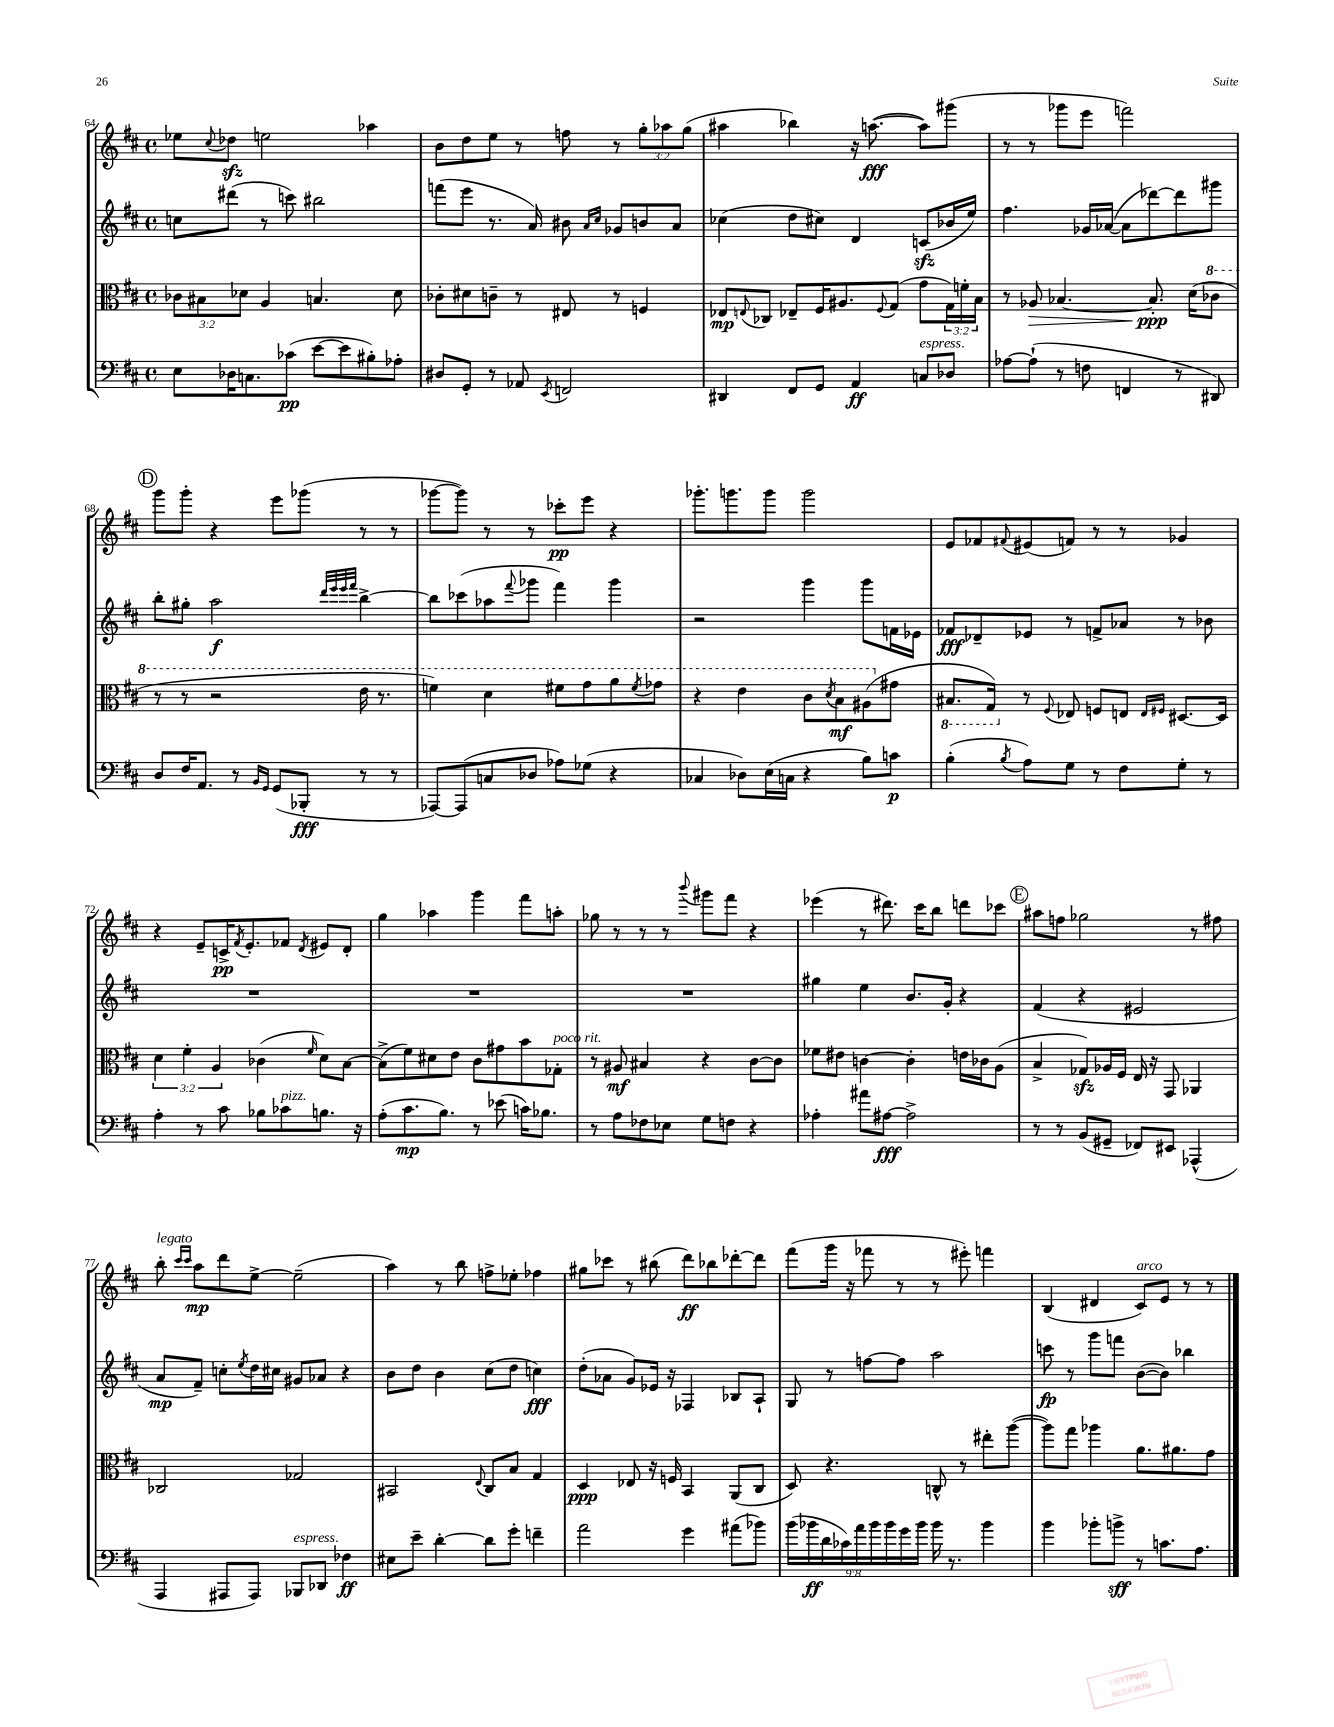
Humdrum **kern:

**kern	**dynam	**kern	**dynam	**kern	**dynam	**kern	**dynam
*part4	*part4	*part3	*part3	*part2	*part2	*part1	*part1
*staff4	*staff4	*staff3	*staff3	*staff2	*staff2	*staff1	*staff1
*clefF4	*	*clefC3	*	*clefG2	*	*clefG2	*
*k[f#c#]	*	*k[f#c#]	*	*k[f#c#]	*	*k[f#c#]	*
*M4/4	*	*M4/4	*	*M4/4	*	*M4/4	*
*met(c)	*	*met(c)	*	*met(c)	*	*met(c)	*
=64	=64	=64	=64	=64	=64	=64	=64
8E\L	.	12c-X\L	.	8ccn\L	.	8ee-X\L	.
.	.	12B#X\	.	.	.	.	.
.	.	.	.	.	.	8qqcc#/	.
16D-X\K	.	.	.	(8ddd#X\J	.	8dd-Xzz\J	.
.	.	12d-X\J	.	.	.	.	.
8.Cn\	.	.	.	.	.	.	.
.	.	4A/	.	8r	.	2een\	.
(8c-X\J	pp	.	.	8cccn\)	.	.	.
[8e\L	.	4.Bn/	.	2bb#X\	.	.	.
8e\]	.	.	.	.	.	.	.
8B#X'\)	.	.	.	.	.	4aa-X\	.
8A-X'\J	.	8d-\	.	.	.	.	.
=65	=65	=65	=65	=65	=65	=65	=65
8D#X/L	.	8c-X'\L	.	(8fffn\L	.	8b\L	.
8GG'/J	.	8d#X\	.	8eee\J	.	8dd\	.
8r	.	8cn~\J	.	8.r	.	8ee\J	.
8AA-X/	.	8r	.	.	.	8r	.
.	.	.	.	16a/)	.	.	.
8qEE/	.	.	.	.	.	.	.
2FFn/	.	8E#X/	.	8b#X\	.	8ffn\	.
.	.	.	.	16qqa/LL	.	.	.
.	.	.	.	16qqcc#/JJ	.	.	.
.	.	8r	.	8g-X/L	.	8r	.
.	.	4Fn/	.	8bn/	.	12gg'\L	.
.	.	.	.	.	.	12aa-X\	.
.	.	.	.	8a/J	.	.	.
.	.	.	.	.	.	(12gg\J	.
=66	=66	=66	=66	=66	=66	=66	=66
4DD#X/	.	8E-X/L	mp	(4cc-X\	.	4aa#X\	.
.	.	8qqEn/	.	.	.	.	.
.	.	8C-X/J	.	.	.	.	.
8FF#/L	.	8E-X~/L	.	8dd\L	.	4bb-X\)	.
8GG/J	.	16F#/K	.	8cc#X\J)	.	.	.
.	.	8.A#X/	.	.	.	.	.
4AA/	ff	.	.	4d/	.	16r	.
.	.	.	.	.	.	([8.aan\	fff
.	.	8qqF#/	.	.	.	.	.
.	.	(8G/J	.	.	.	.	.
!LO:TX:a:i:t=espress.	!	!	!	!	!	!	!
8Cn/L	.	8g\L	.	(8cnzz/L	.	8aa\L])	.
8D-X/J	.	24G\L)	.	16b-X/L	.	(8ggg#X\J	.
.	.	24fn'\	.	.	.	.	.
.	.	.	.	16ee/JJ)	.	.	.
.	.	24B\JJ	.	.	.	.	.
=67	=67	=67	=67	=67	=67	=67	=67
[8A-X\L	.	8r	.	4.ff#\	.	8r	.
!	!	!	!LO:HP:b	!	!	!	!
(8A-`\J]	.	8A-X/	>	.	.	8r	.
8r	.	[4.B-X/	.	.	.	8ggg-X\L	.
8Fn\	.	.	.	16g-X/LL	.	8eee\J	.
.	.	.	.	([16a-X/JJ	.	.	.
4FFn/	.	.	.	8a-\L]	.	2fffn\)	.
.	.	8.B-'/]	ppp	[8ddd-X\)	.	.	.
8r	.	.	.	8ddd-\]	.	.	.
.	.	(16d\KL	]	.	.	.	.
*	*	*8va	*	*	*	*	*
8DD#X/)	.	8cc-X\J	.	8ggg#X\J	.	.	.
!!LO:LB:g=z
!!LO:REH:place=s1:t=D
=68	=68	=68	=68	=68	=68	=68	=68
8D/L	.	8r	.	8bb'\L	.	8ggg\L	.
16F#/K	.	8r	.	8gg#X'\J	.	8ggg'\J	.
8.AA/J	.	.	.	.	.	.	.
.	.	2r	.	2aa\	f	4r	.
8r	.	.	.	.	.	.	.
16qqBB/LL	.	.	.	.	.	.	.
16qqGG/JJ	.	.	.	.	.	.	.
(8GG/L	.	.	.	.	.	8eee\L	.
8BBB-X'/J	fff	.	.	.	.	(8ggg-X\J	.
.	.	.	.	32qqddd/LLL	.	.	.
.	.	.	.	32qqeee/	.	.	.
.	.	.	.	32qqeee/	.	.	.
.	.	.	.	32qqfff#/JJJ	.	.	.
8r	.	16ee\	.	[4bb^\	.	8r	.
.	.	8.r	.	.	.	.	.
8r	.	.	.	.	.	8r	.
=69	=69	=69	=69	=69	=69	=69	=69
[8AAA-X/L)	.	4ffn\)	.	8bb\L]	.	[8ggg-X\L	.
(8AAA-/]	.	.	.	(8ccc-X\	.	8ggg-\J])	.
8Cn/	.	4dd\	.	8aa-X\	.	8r	.
.	.	.	.	8qqfff#/	.	.	.
8D-X/J	.	.	.	8ggg-X\J	.	8r	.
8A-X\L)	.	8ff#X\L	.	4fff#\)	.	8ccc-X'\L	pp
(8G-X\J	.	8gg\	.	.	.	8eee\J	.
4r	.	8aa\	.	4ggg-\	.	4r	.
.	.	8qff#/	.	.	.	.	.
.	.	8gg-X\J	.	.	.	.	.
=70	=70	=70	=70	=70	=70	=70	=70
4C-X/	.	4r	.	2r	.	8.ggg-X'\L	.
.	.	.	.	.	.	8.gggn\	.
8D-X\L)	.	4ee\	.	.	.	.	.
(16E\L	.	.	.	.	.	8ggg\J	.
16Cn\JJ	.	.	.	.	.	.	.
4r	.	8cc#\L	.	4ggg\	.	2ggg\	.
.	.	8qdd/	.	.	.	.	.
.	.	8b\	mf	.	.	.	.
8B\L)	.	(8a#X\	.	8ggg\L	.	.	.
*	*	*X8va	*	*	*	*	*
8cn\J	p	8g#X\J	.	16fn\L	.	.	.
.	.	.	.	16e-X\JJ	.	.	.
=71	=71	=71	=71	=71	=71	=71	=71
*	*	*8ba	*	*	*	*	*
(4B'\	.	8.BB#X/L	.	8f-X/L	fff	8e/L	.
.	.	.	.	8d-X~/	.	8f-X/	.
.	.	16GG/Jk)	.	.	.	.	.
8qB/	.	.	.	.	.	8qqf#X/	.
*	*	*X8ba	*	*	*	*	*
8A\L)	.	8r	.	8e-X/J	.	(8e#X/	.
.	.	8qqF#/	.	.	.	.	.
8G\J	.	8E-X/	.	8r	.	8fn/J)	.
8r	.	8Fn/L	.	8fn^/L	.	8r	.
8F#\L	.	8En/J	.	8a-X/J	.	8r	.
.	.	16qqE/LL	.	.	.	.	.
.	.	16qqF#X/JJ	.	.	.	.	.
8G'\J	.	[8.D#X/L	.	8r	.	4g-X/	.
8r	.	.	.	8b-X\	.	.	.
.	.	16D#/Jk]	.	.	.	.	.
!!LO:LB:g=z
=72	=72	=72	=72	=72	=72	=72	=72
4A'\	.	6d\	.	1r	.	4r	.
.	.	6f#'\	.	.	.	.	.
8r	.	.	.	.	.	8e~/L	.
.	.	6A/	.	.	.	.	.
8c#\	.	.	.	.	.	16cn^/K	pp
.	.	.	.	.	.	8qf#/	.
.	.	.	.	.	.	8.e'/	.
8B-X\L	.	(4c-X\	.	.	.	.	.
!LO:TX:a:i:t=pizz.	!	!	!	!	!	!	!
8c-X\	.	.	.	.	.	8f-X/J	.
.	.	16qqf#/	.	.	.	8qd/	.
8.Bn\J	.	8d\L)	.	.	.	8e#X/L	.
.	.	[8B\J	.	.	.	8d'/J	.
16r	.	.	.	.	.	.	.
=73	=73	=73	=73	=73	=73	=73	=73
(8A'\L	.	(8B^\L]	.	1r	.	4gg\	.
8.c#\	mp	8f#\)	.	.	.	.	.
.	.	8d#X\	.	.	.	4aa-X\	.
8.B\J)	.	.	.	.	.	.	.
.	.	8e\J	.	.	.	.	.
8r	.	8c#\L	.	.	.	4ggg\	.
(8e-X\	.	8g#X\	.	.	.	.	.
16cn\KL)	.	8b\	.	.	.	8fff#\L	.
8.B-X\J	.	.	.	.	.	.	.
!	!	!LO:TX:a:i:t=poco rit.	!	!	!	!	!
.	.	8G-X'\J	.	.	.	8aan'\J	.
=74	=74	=74	=74	=74	=74	=74	=74
8r	.	8r	.	1r	.	8gg-X\	.
8A\L	.	8A#X/	mf	.	.	8r	.
8F-X\	.	4B#X/	.	.	.	8r	.
8E-X\J	.	.	.	.	.	8r	.
.	.	.	.	.	.	8qqbbb/	.
8G\L	.	4r	.	.	.	8ggg#X\L	.
8Fn\J	.	.	.	.	.	8fff#\J	.
4r	.	[8c#\L	.	.	.	4r	.
.	.	8c#\J]	.	.	.	.	.
=75	=75	=75	=75	=75	=75	=75	=75
4A-X'\	.	8f-X\L	.	4gg#X\	.	(4eee-X\	.
.	.	8e#X\J	.	.	.	.	.
8a#X\L	.	[4cn\	.	4ee\	.	8r	.
[8A#X\J	fff	.	.	.	.	8.ddd#X\)	.
2A#^\]	.	4c'\]	.	8.b/L	.	.	.
.	.	.	.	.	.	16ccc#\KL	.
.	.	.	.	.	.	8bb\J	.
.	.	.	.	16g'/Jk	.	.	.
.	.	16en\LL	.	4r	.	8dddn\L	.
.	.	16c-X\J	.	.	.	.	.
.	.	(8A\J	.	.	.	8ccc-X\J	.
!!LO:REH:place=s1:t=E
=76	=76	=76	=76	=76	=76	=76	=76
8r	.	4B^/	.	(4f#/	.	8aa#X\L	.
8r	.	.	.	.	.	8ffn\J	.
(8BB/L	.	8G-Xzz/L)	.	4r	.	2gg-X\	.
8GG#X~/J	.	16A-X/L	.	.	.	.	.
.	.	16F#/JJ	.	.	.	.	.
8FF-X/L)	.	16E/	.	2e#X/	.	.	.
.	.	16r	.	.	.	.	.
8EE#X/J	.	8GG/	.	.	.	.	.
(4AAA-X^^/	.	4AA-X/	.	.	.	8r	.
.	.	.	.	.	.	8ff#X\	.
!!LO:LB:g=z
=77	=77	=77	=77	=77	=77	=77	=77
!	!	!	!	!	!	!LO:TX:a:i:t=legato	!
4AAA/	.	2C-X/	.	8a/L	mp	8bb'\	.
.	.	.	.	.	.	16qqccc#/LL	.
.	.	.	.	.	.	16qqccc#/JJ	.
.	.	.	.	8f#~/J)	.	8aa\L	mp
8AAA#X/L	.	.	.	8ccn'\L	.	8ddd\	.
.	.	.	.	8qee/	.	.	.
8AAA#/J)	.	.	.	16dd\L	.	[8ee^\J	.
.	.	.	.	16cc#X\JJ	.	.	.
!LO:TX:a:i:t=espress.	!	!	!	!	!	!	!
8BBB-X/L	.	2G-X/	.	8g#X/L	.	(2ee~\]	.
8DD-X/J	.	.	.	8a-X/J	.	.	.
4F-X\	ff	.	.	4r	.	.	.
=78	=78	=78	=78	=78	=78	=78	=78
8E#X\L	.	2BB#X/	.	8b\L	.	4aa\)	.
8e~\J	.	.	.	8dd\J	.	.	.
[4d'\	.	.	.	4b\	.	8r	.
.	.	.	.	.	.	8bb\	.
.	.	8qqE/	.	.	.	.	.
8d\L]	.	8C#/L	.	(8cc#\L	.	8ffn^\L	.
8g'\J	.	8B/J	.	8dd\J	.	8ee-X'\J	.
4fn~\	.	4G/	.	4ccn\)	fff	4ff-X\	.
=79	=79	=79	=79	=79	=79	=79	=79
2a\	.	4D/	ppp	(8dd'\L	.	8gg#X\L	.
.	.	.	.	8a-X\J	.	8ccc-X\J	.
.	.	8E-X/	.	8g/L)	.	8r	.
.	.	16r	.	16e-X/Jk	.	(8bb#X\	.
.	.	16Fn/	.	16r	.	.	.
4g\	.	4BB/	.	4F-X/	.	8ddd\L)	ff
.	.	.	.	.	.	8bb-X\	.
(8a#X\L	.	(8AA/L	.	8B-X/L	.	[8ddd-X'\	.
8b-X\J)	.	8C#/J	.	8A`/J	.	8ddd-\J]	.
=80	=80	=80	=80	=80	=80	=80	=80
(18b\LL	.	8D/)	.	8G/	.	(8fff#\L	.
18b-X\	ff	.	.	.	.	.	.
18d\	.	.	.	.	.	.	.
.	.	4.r	.	8r	.	16ggg\Jk	.
18c-X\)	.	.	.	.	.	.	.
.	.	.	.	.	.	16r	.
18a\	.	.	.	.	.	.	.
.	.	.	.	[8ffn\L	.	8fff-X\	.
18b-\	.	.	.	.	.	.	.
18b-\	.	.	.	.	.	.	.
.	.	.	.	8ff\J]	.	8r	.
18g\	.	.	.	.	.	.	.
18b-\JJ	.	.	.	.	.	.	.
16b-\	.	8Cn^^/	.	2aa\	.	8r	.
8.r	.	.	.	.	.	.	.
.	.	8r	.	.	.	8eee#X'\)	.
4b-\	.	8ee#X'\L	.	.	.	4fffn\	.
.	.	([8aa\J	.	.	.	.	.
=81	=81	=81	=81	=81	=81	=81	=81
4b\	.	8aa\L])	.	8cccn\	fp	(4B/	.
.	.	8gg\J	.	8r	.	.	.
8b-X'\L	.	4aa-X\	.	8ggg\L	.	4d#X/	.
8bn^\J	sff	.	.	8fffn\J	.	.	.
!	!	!	!	!	!	!LO:TX:a:i:t=arco	!
8r	.	8.a\L	.	([8b\L	.	8c#/L)	.
8.cn\L	.	.	.	8b\J])	.	8e/J	.
.	.	8.a#X\	.	.	.	.	.
.	.	.	.	4bb-X\	.	8r	.
8.A\J	.	.	.	.	.	.	.
.	.	8g\J	.	.	.	8r	.
==	==	==	==	==	==	==	==
*-	*-	*-	*-	*-	*-	*-	*-
